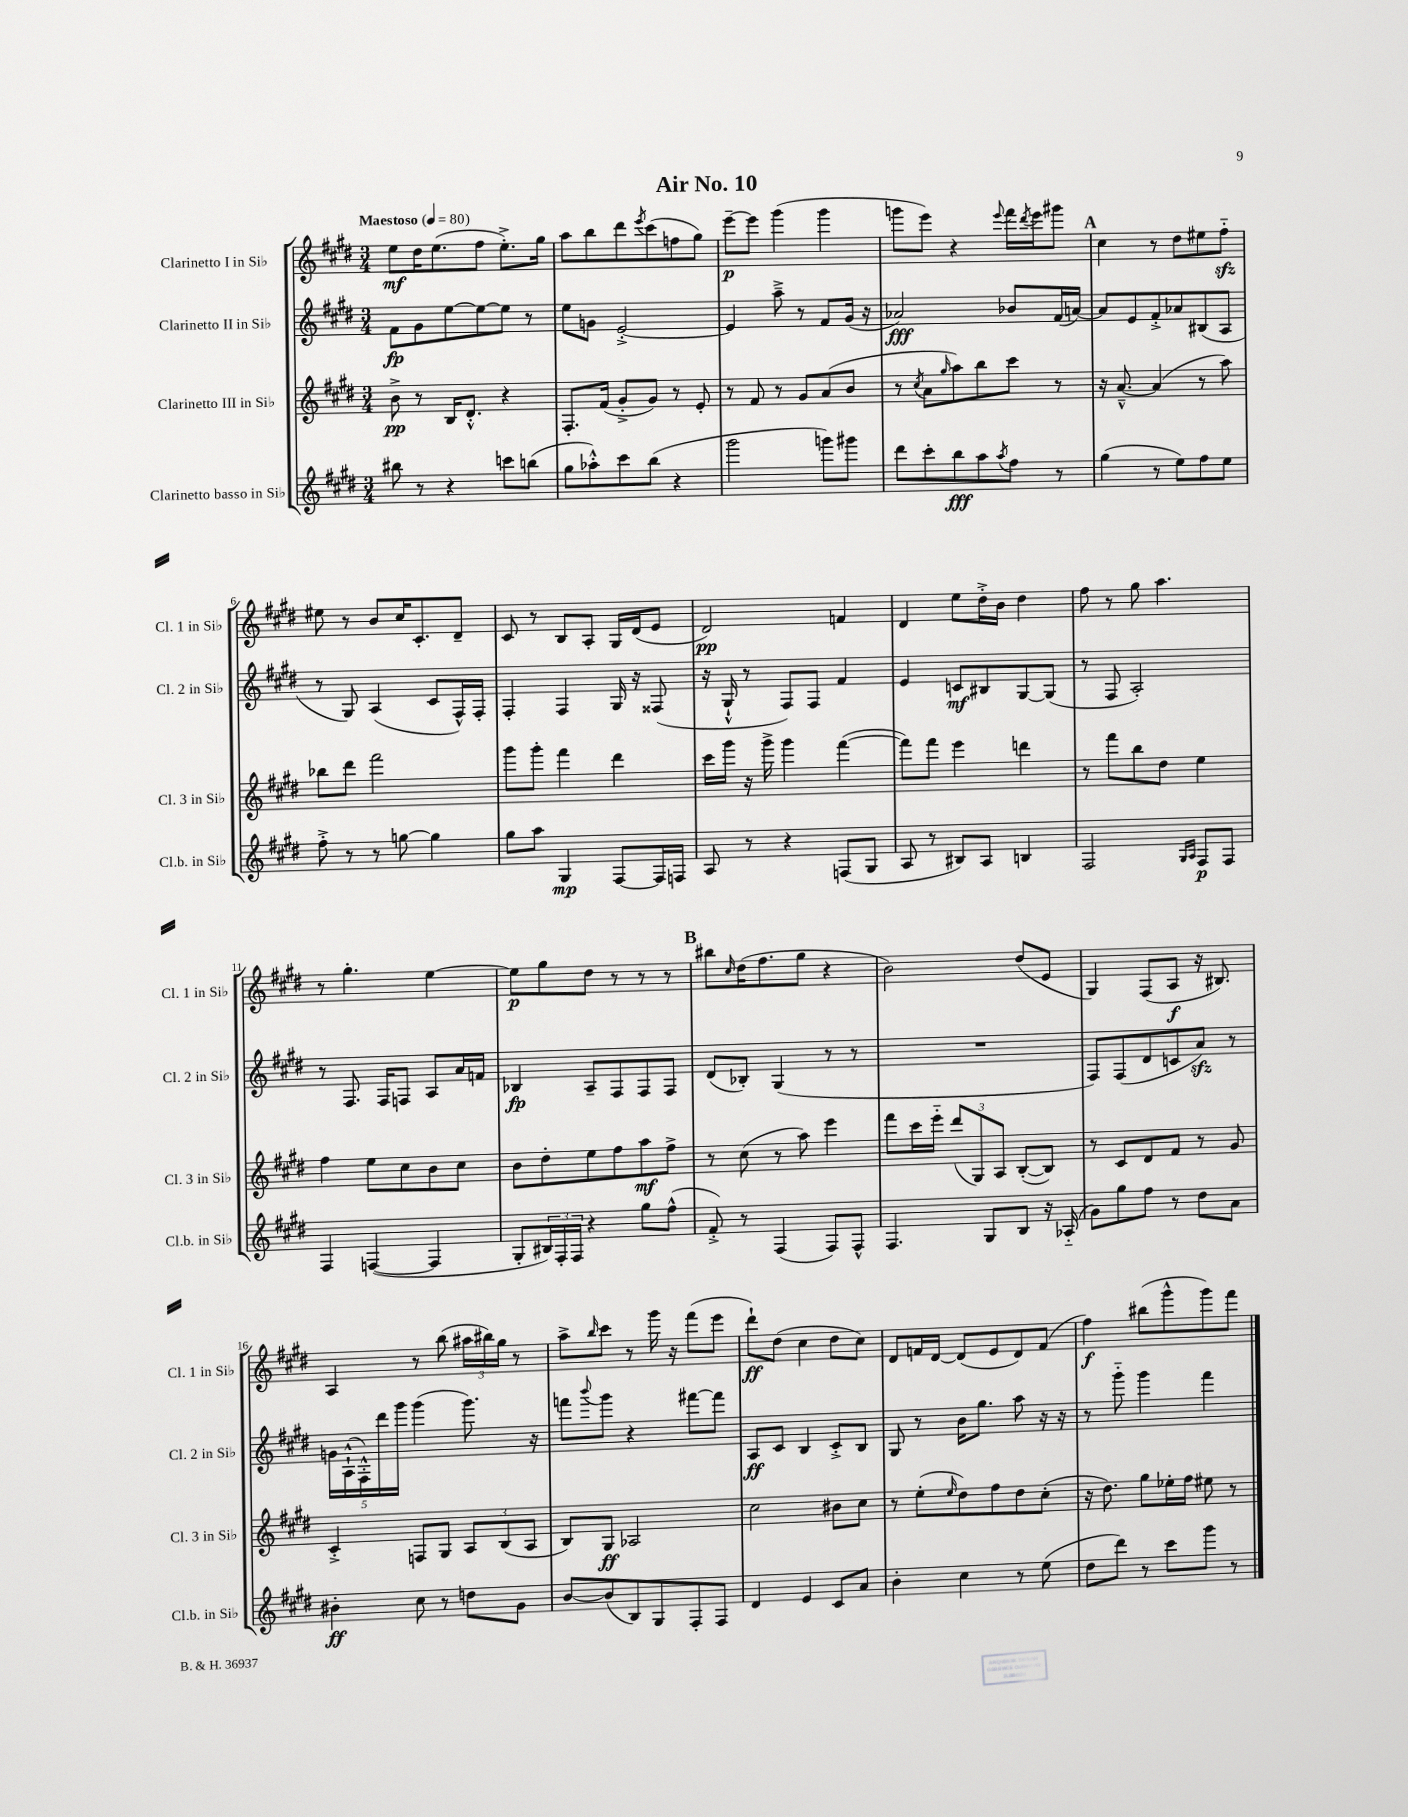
\header { title = "Air No. 10" }
<<
\new StaffGroup <<
\new Staff = "s0" \with { instrumentName = "Clarinetto I in Sib" shortInstrumentName = "Cl. 1 in Sib" } {
    \clef treble \key e \major \numericTimeSignature \time 3/4 \tempo "Maestoso" 4 = 80
    e''8\mf dis''16 e''8.( fis''8 e''8.-.->) gis''16 |
    a''8 b''8 dis'''8 \acciaccatura { e'''8 } cis'''8( f''8 gis''8) |
    e'''8~--\p e'''8 gis'''4( gis'''4 |
    g'''8 e'''8) r4 \appoggiatura { e'''8 } fis'''16 \acciaccatura { dis'''8 } e'''16 gis'''8 |
    \mark \markup { \bold "A" } cis''4 r8 dis''8 eis''8 fis''8-_\sfz |
    eis''8 r8 b'8 cis''16 cis'8.-. dis'8-- |
    cis'8 r8 b8 a8-. gis16 dis'16( e'8 |
    dis'2\pp) f'4 |
    dis'4 e''8 dis''16-.-> b'16 dis''4 |
    fis''8 r8 gis''8 a''4. |
    r8 gis''4.-. e''4~ |
    e''8\p gis''8 dis''8 r8 r8 r8 |
    \mark \markup { \bold "B" } bis''8 \grace { cis''16 } dis''16( fis''8. gis''8 r4 |
    b'2) dis''8( e'8 |
    gis4) fis8( a8\f r16 bis8.) |
    a4 r8 b''8( \tuplet 3/2 { ais''16 bis''16) gis''16 } r8 |
    a''8-> \grace { b''16 } cis'''8 r8 gis'''16 r16 fis'''8( e'''8 |
    dis'''8-!\ff) dis''8( cis''4 dis''8 cis''8) |
    dis'8 f'16 dis'16~ dis'8( e'8 dis'8) f'8( |
    fis''4\f) bis''8( gis'''8-^ gis'''8) fis'''8 \bar "|." |
}
\new Staff = "s1" \with { instrumentName = "Clarinetto II in Sib" shortInstrumentName = "Cl. 2 in Sib" } {
    \clef treble \key e \major \numericTimeSignature \time 3/4
    fis'8\fp gis'8 e''8~ e''8~ e''8 r8 |
    e''8 g'8 e'2~-.-> |
    e'4 a''8---> r8 fis'8 gis'16( r16 |
    aes'2\fff) bes'8 fis'16( a'16~) |
    \mark \markup { \bold "A" } a'8 e'8 fis'8-.-> aes'8 bis8( a8 |
    r8 gis8) a4( cis'8 fis16-^) fis16-. |
    fis4-. fis4 gis16 r16 fisis8( |
    r16 gis16-!-^ r8 fis8) fis8 fis'4 |
    e'4 c'8\mf bis8 gis8~ gis8( |
    r8 fis8 a2-.) |
    r8 fis8. fis16 f8 a8 a'16 f'16 |
    bes4\fp a8-- fis8 fis8 fis8 |
    \mark \markup { \bold "B" } dis'8( bes8-.) gis4( r8 r8 |
    R2. |
    fis8) fis8( dis'8 c'8 a'8\sfz) r8 |
    \tuplet 5/4 { g'16 a16-!-^( fis16-.-^) dis'''16 gis'''16 } gis'''4( gis'''8.) r16 |
    f'''8 \appoggiatura { b'''8 } gis'''8 r4 fis'''8~ fis'''8 |
    a8\ff cis'8 b4 cis'8-.-> b8 |
    gis8 r8 b'16 gis''8. a''8 r16 r16 |
    r8 gis'''8-_ gis'''4 fis'''4 \bar "|." |
}
\new Staff = "s2" \with { instrumentName = "Clarinetto III in Sib" shortInstrumentName = "Cl. 3 in Sib" } {
    \clef treble \key e \major \numericTimeSignature \time 3/4
    b'8->\pp r8 b16 dis'8.-.-^ r4 |
    fis8.-. fis'16( gis'8-.-> gis'8) r8 e'8-. |
    r8 fis'8 r8 gis'8 a'8( b'8 |
    r8 \acciaccatura { cis''8 } a'8 \grace { gis''16 } a''8) b''8 cis'''8 r8 |
    \mark \markup { \bold "A" } r16 a'8.~---^ a'4( r8 a''8) |
    bes''8 dis'''8 fis'''2 |
    gis'''8 gis'''8-. fis'''4 dis'''4 |
    cis'''16 gis'''16 r16 gis'''16-> gis'''4 fis'''4~( |
    fis'''8) fis'''8 e'''4 d'''4 |
    r8 fis'''8 b''8 dis''8 e''4 |
    fis''4 e''8 cis''8 b'8 cis''8 |
    b'8 dis''8-. e''8 fis''8 a''8\mf fis''8-> |
    \mark \markup { \bold "B" } r8 cis''8( r8 a''8) e'''4 |
    fis'''8 cis'''16 e'''16-_ \tuplet 3/2 { dis'''8( gis8) a8 } b8~-.( b8) |
    r8 cis'8 dis'8 fis'8 r8 gis'8 |
    cis'4-.-> f8 gis8 \tuplet 3/2 { a8 b8( a8 } |
    b8) gis8\ff aes2 |
    cis''2 bis'8 cis''8 |
    r8 e''8-.( \grace { e''16 } dis''8) fis''8 dis''8 cis''8-.( |
    r16 dis''8.) gis''8 ees''16-. fis''16 eis''8 r8 \bar "|." |
}
\new Staff = "s3" \with { instrumentName = "Clarinetto basso in Sib" shortInstrumentName = "Cl.b. in Sib" } {
    \clef treble \key e \major \numericTimeSignature \time 3/4
    bis''8 r8 r4 c'''8 b''8( |
    gis''8 aes''8-.-^) cis'''8 b''8( r4 |
    gis'''2 g'''8) gis'''8 |
    dis'''8 cis'''8-. b''8\fff a''8 \acciaccatura { a''8 } fis''8 r8 |
    \mark \markup { \bold "A" } gis''4( r8 e''8) fis''8 e''8 |
    fis''8-.-> r8 r8 g''8~ g''4 |
    gis''8 a''8 gis4\mp fis8~ fis16 f16 |
    a8 r8 r4 f8( gis8 |
    a8 r8 bis8) a8 b4 |
    fis2 \grace { gis16 a16 } fis8\p fis8 |
    fis4 f4~( f4 |
    gis8-. \tuplet 3/2 { bis16) fis16-. fis16 } r4 gis''8 fis''8-^( |
    \mark \markup { \bold "B" } fis'8-.->) r8 fis4( fis8) fis8-^ |
    fis4. gis8 b8 r16 aes16-_( |
    gis'8) gis''8 fis''8 r8 dis''8 a'8 |
    bis'4-.\ff cis''8 r8 d''8 gis'8 |
    b'8~ b'8( b8) gis8 fis8-. fis8 |
    dis'4 e'4 cis'8 a'8 |
    b'4-. cis''4 r8 e''8( |
    dis''8 dis'''8) r8 cis'''8 gis'''8 r8 \bar "|." |
}
>>
>>
